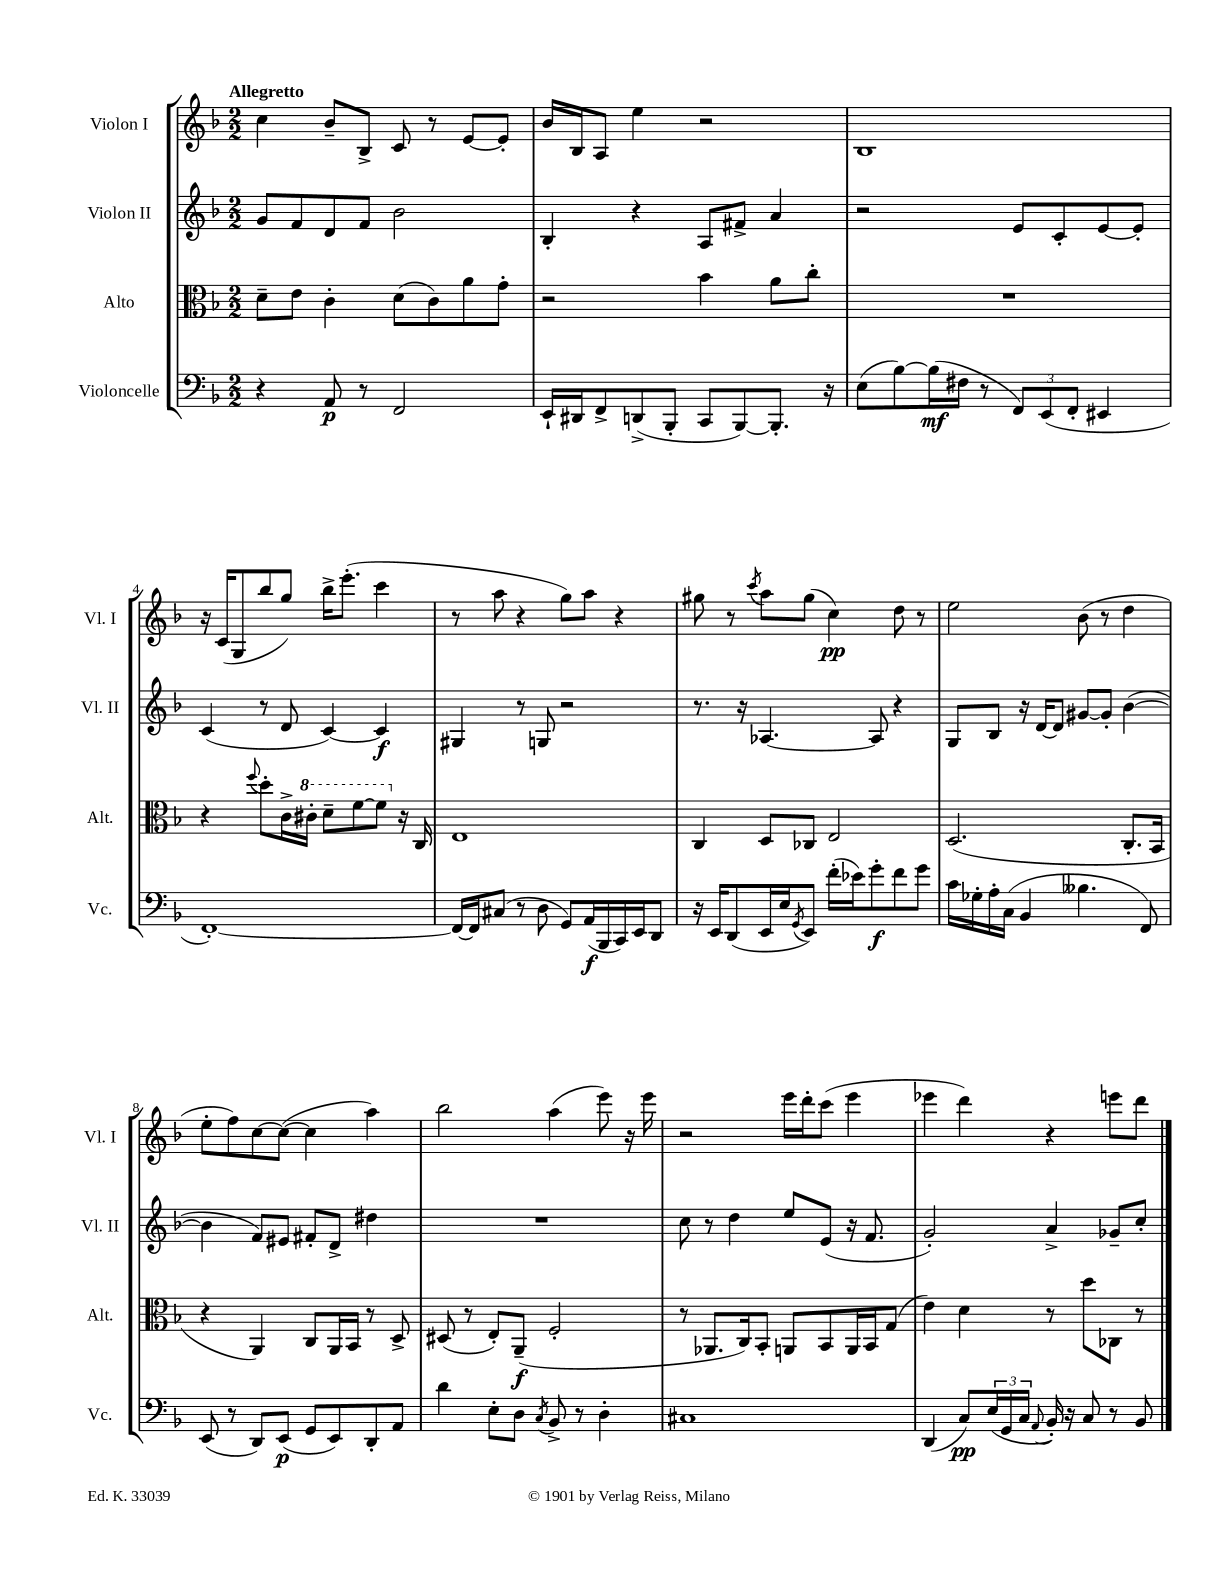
<<
\new StaffGroup <<
\new Staff = "s0" \with { instrumentName = "Violon I" shortInstrumentName = "Vl. I" } {
    \clef treble \key f \major \numericTimeSignature \time 2/2 \tempo "Allegretto"
    c''4 bes'8-- bes8-> c'8 r8 e'8~ e'8-. |
    bes'16 bes16 a8 e''4 r2 |
    bes1 |
    r16 c'16( g8 bes''8 g''8) bes''16-> e'''8.-.( c'''4 |
    r8 a''8 r4 g''8) a''8 r4 |
    gis''8 r8 \acciaccatura { c'''8 } a''8 gis''8( c''4\pp) d''8 r8 |
    e''2 bes'8( r8 d''4 |
    e''8-. f''8) c''8~ c''8~( c''4 a''4) |
    bes''2 a''4( e'''8) r16 e'''16 |
    r2 e'''16 d'''16-. c'''8( e'''4 |
    ees'''4 d'''4) r4 e'''8 d'''8 \bar "|." |
}
\new Staff = "s1" \with { instrumentName = "Violon II" shortInstrumentName = "Vl. II" } {
    \clef treble \key f \major \numericTimeSignature \time 2/2
    g'8 f'8 d'8 f'8 bes'2 |
    bes4-. r4 a8 fis'8-> a'4 |
    r2 e'8 c'8-. e'8~ e'8-. |
    c'4( r8 d'8 c'4~) c'4\f |
    gis4 r8 g8 r2 |
    r8. r16 aes4.~ aes8 r4 |
    g8 bes8 r16 d'16~ d'8 gis'8~ gis'8-. bes'4~( |
    bes'4 f'8) eis'8 fis'8-. d'8-> dis''4 |
    R1 |
    c''8 r8 d''4 e''8 e'8( r16 f'8. |
    g'2-.) a'4-> ges'8-- c''8-. \bar "|." |
}
\new Staff = "s2" \with { instrumentName = "Alto" shortInstrumentName = "Alt." } {
    \clef alto \key f \major \numericTimeSignature \time 2/2
    d'8-- e'8 c'4-. d'8( c'8) a'8 g'8-. |
    r2 bes'4 a'8 c''8-. |
    R1 |
    r4 \appoggiatura { f''8 } d''8-. c'16-> \ottava #1 cis''16-. d''8-- f''8~ f''8 \ottava #0 r16 c16 |
    e1 |
    c4 d8 ces8 e2 |
    d2.( c8.-. bes,16 |
    r4 a,4) c8 a,16 bes,16 r8 d8-> |
    dis8( r8 e8-.) a,8--\f( f2-. |
    r8 aes,8. c16) bes,8-. a,8 bes,8 a,16 bes,16 g8( |
    e'4) d'4 r8 d''8 ces8 r8 \bar "|." |
}
\new Staff = "s3" \with { instrumentName = "Violoncelle" shortInstrumentName = "Vc." } {
    \clef bass \key f \major \numericTimeSignature \time 2/2
    r4 a,8\p r8 f,2 |
    e,16-! dis,16 f,8-> d,8->( bes,,8-. c,8 bes,,8~) bes,,8.-. r16 |
    e8( bes8~) bes16\mf( fis16 r8 \tuplet 3/2 { f,8) e,8( f,8-. } eis,4 |
    f,1~-.) |
    f,16~ f,16 cis8( r8 d8 g,8) a,16\f( bes,,16 c,16) e,16 d,8 |
    r16 e,16 d,8( e,16 e16 \acciaccatura { g,8 } e,8) f'16-.( ees'16) g'8-.\f f'8 g'8 |
    c'16 ges16-. a16-. c16( bes,4 beses4. f,8) |
    e,8( r8 d,8) e,8\p( g,8 e,8) d,8-. a,8 |
    d'4 e8-. d8 \acciaccatura { c8 } bes,8-> r8 d4-. |
    cis1 |
    d,4( c8\pp) \tuplet 3/2 { e16( g,16 c16 } \appoggiatura { a,8 } bes,16-.) r16 c8 r8 bes,8 \bar "|." |
}
>>
>>
